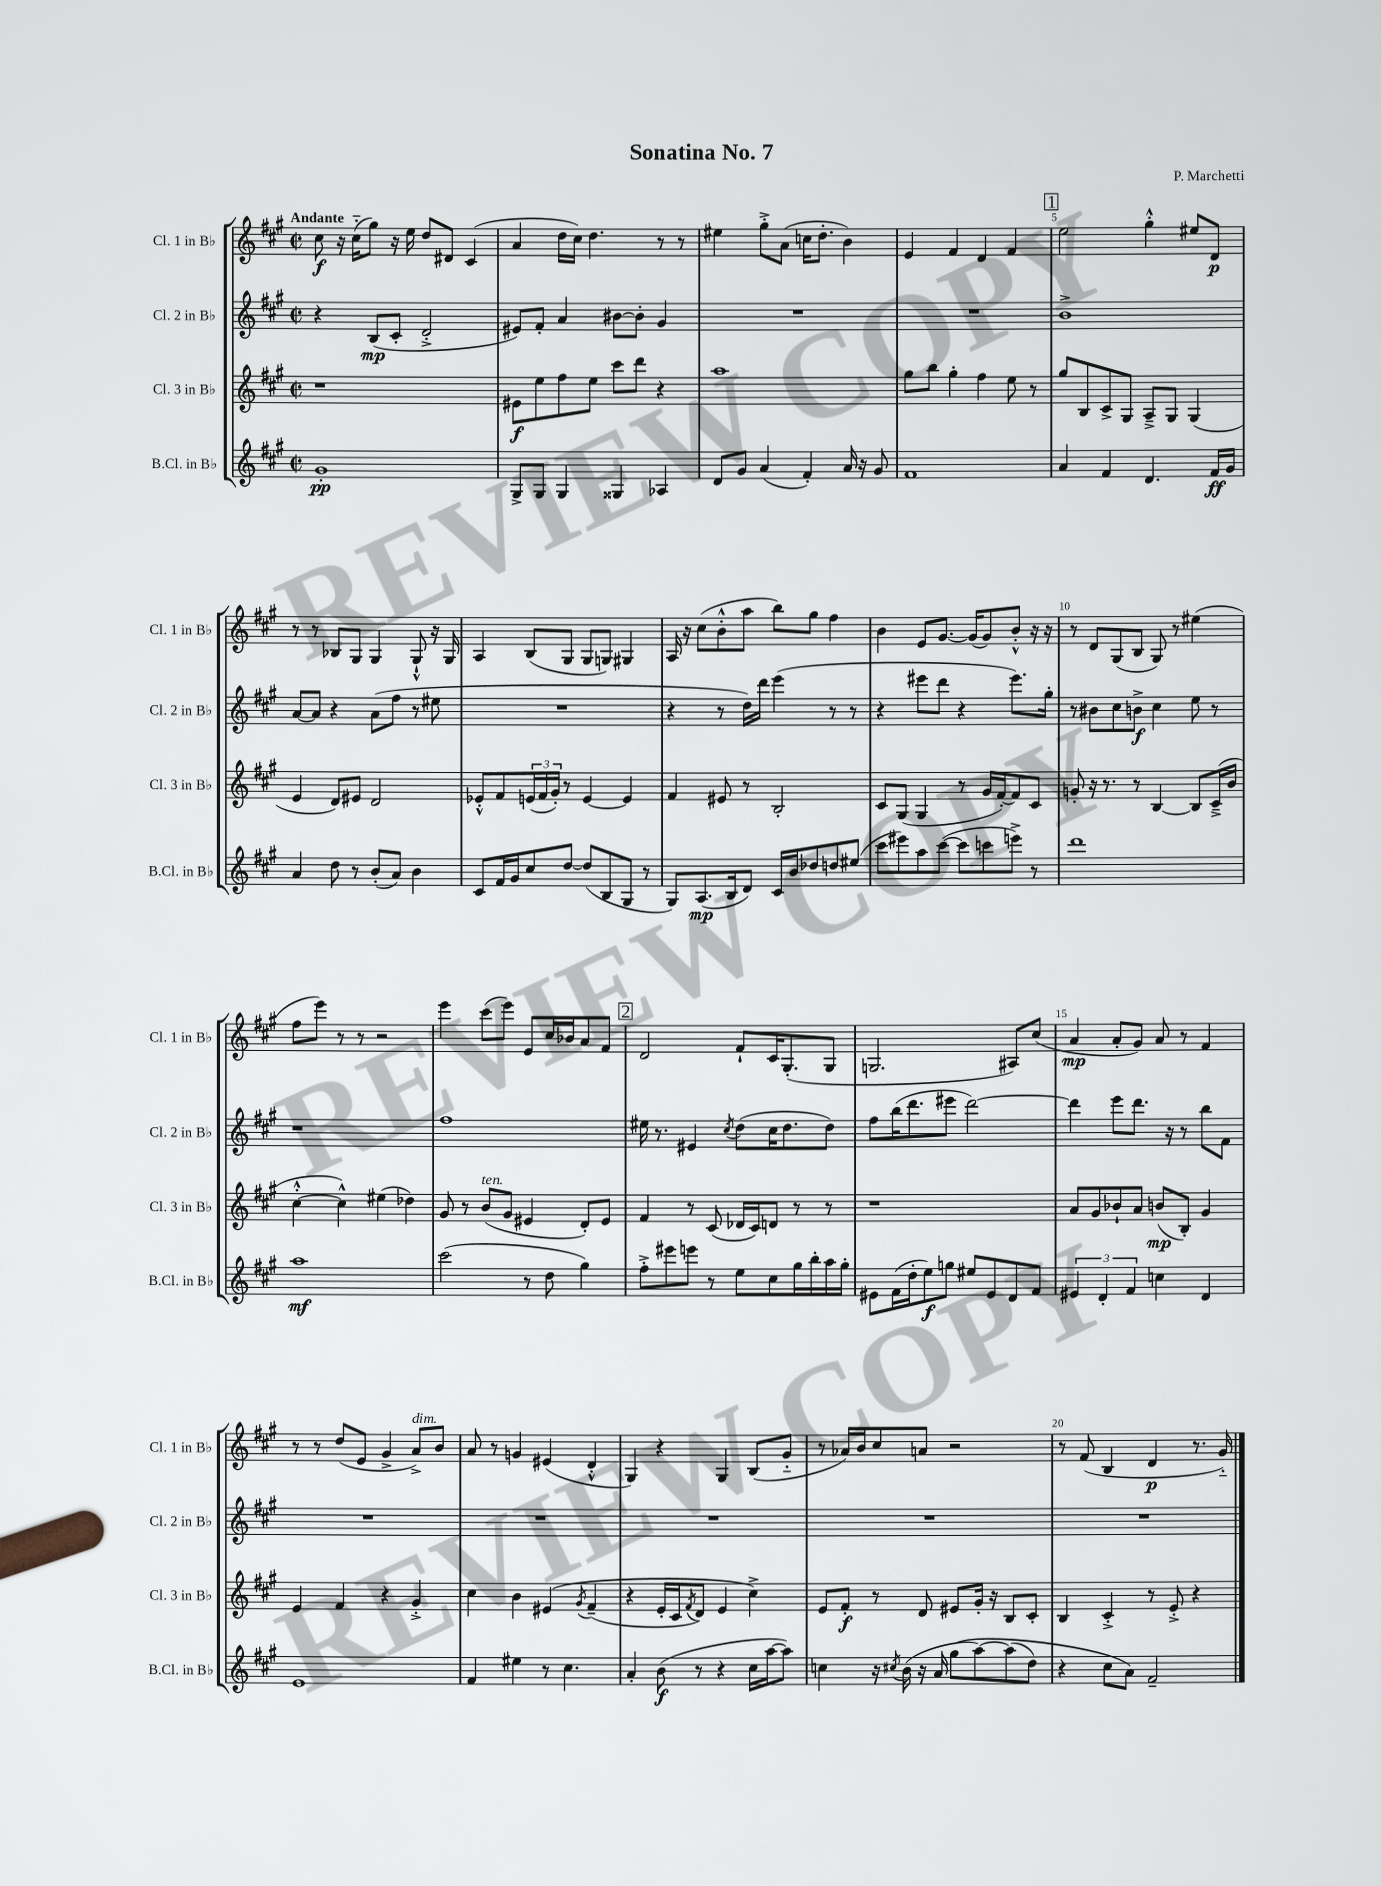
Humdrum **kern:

**kern	**dynam	**kern	**dynam	**kern	**dynam	**kern	**dynam
*part4	*part4	*part3	*part3	*part2	*part2	*part1	*part1
*staff4	*staff4	*staff3	*staff3	*staff2	*staff2	*staff1	*staff1
*I"B.Cl. in B♭	*	*I"Cl. 3 in B♭	*	*I"Cl. 2 in B♭	*	*I"Cl. 1 in B♭	*
*I'B.Cl. in B♭	*	*I'Cl. 3 in B♭	*	*I'Cl. 2 in B♭	*	*I'Cl. 1 in B♭	*
*clefG2	*	*clefG2	*	*clefG2	*	*clefG2	*
*k[f#c#g#]	*	*k[f#c#g#]	*	*k[f#c#g#]	*	*k[f#c#g#]	*
*M2/2	*	*M2/2	*	*M2/2	*	*M2/2	*
*met(c|)	*	*met(c|)	*	*met(c|)	*	*met(c|)	*
=1	=1	=1	=1	=1	=1	=1	=1
!	!	!	!	!	!	!LO:TX:a:B:t=Andante	!
1g#'	pp	1r	.	4r	.	8cc#\	f
.	.	.	.	.	.	16r	.
.	.	.	.	.	.	(16cc#\KL	.
.	.	.	.	(8B/L	mp	8gg#\J)	.
.	.	.	.	8c#'/J	.	16r	.
.	.	.	.	.	.	16ee\	.
.	.	.	.	2d'^/	.	8dd/L	.
.	.	.	.	.	.	8d#X/J	.
.	.	.	.	.	.	(4c#/	.
=2	=2	=2	=2	=2	=2	=2	=2
8G#^/L	.	8e#X\L	f	8e#X/L)	.	4a/	.
8G#/J	.	8ee\	.	8f#'/J	.	.	.
4G#/	.	8ff#\	.	4a/	.	16dd\LL	.
.	.	.	.	.	.	16cc#\JJ)	.
.	.	8ee\J	.	.	.	4.dd\	.
4G##X/	.	8ccc#\L	.	[8b#X\L	.	.	.
.	.	8ddd\J	.	8b#'\J]	.	.	.
4A-X/	.	4r	.	4g#/	.	8r	.
.	.	.	.	.	.	8r	.
=3	=3	=3	=3	=3	=3	=3	=3
8d/L	.	1aa	.	1r	.	4ee#X\	.
8g#/J	.	.	.	.	.	.	.
(4a/	.	.	.	.	.	8gg#'^\L	.
.	.	.	.	.	.	(8a\J	.
4f#'/)	.	.	.	.	.	16ccn\KL	.
.	.	.	.	.	.	8.dd'\J	.
16a/	.	.	.	.	.	4b\)	.
16r	.	.	.	.	.	.	.
8g#/	.	.	.	.	.	.	.
=4	=4	=4	=4	=4	=4	=4	=4
1f#	.	8gg#\L	.	1r	.	4e/	.
.	.	8bb\J	.	.	.	.	.
.	.	4gg#'\	.	.	.	4f#/	.
.	.	4ff#\	.	.	.	4d/	.
.	.	8ee\	.	.	.	4f#/	.
.	.	8r	.	.	.	.	.
!!LO:REH:place=s1:t=1
=5	=5	=5	=5	=5	=5	=5	=5
4a/	.	8gg#/L	.	1b^	.	2ee\	.
.	.	8B/	.	.	.	.	.
4f#/	.	8c#^/	.	.	.	.	.
.	.	8G#/J	.	.	.	.	.
4.d/	.	8A~^/L	.	.	.	4gg#'^^\	.
.	.	8G#/J	.	.	.	.	.
.	.	(4G#/	.	.	.	8ee#X/L	.
16f#/LL	ff	.	.	.	.	8d/J	p
16g#/JJ	.	.	.	.	.	.	.
!!LO:LB:g=z
=6	=6	=6	=6	=6	=6	=6	=6
4a/	.	4e/	.	[8a/L	.	8r	.
.	.	.	.	8a/J]	.	8r	.
8dd\	.	8d/L)	.	4r	.	8B-X/L	.
8r	.	8e#X/J	.	.	.	8G#/J	.
(8b'/L	.	2d/	.	(8a\L	.	4G#/	.
8a/J)	.	.	.	8ff#\J	.	.	.
4b\	.	.	.	8r	.	8G#`^^/	.
.	.	.	.	8ee#X\	.	16r	.
.	.	.	.	.	.	16G#/	.
=7	=7	=7	=7	=7	=7	=7	=7
8c#/L	.	8e-X'^^/L	.	1r	.	4A/	.
16f#/L	.	8f#/	.	.	.	.	.
16g#/J	.	.	.	.	.	.	.
8cc#/	.	(24en/L	.	.	.	(8B/L	.
.	.	24f#/	.	.	.	.	.
.	.	24g#'/JJ)	.	.	.	.	.
[8dd/J	.	8r	.	.	.	8G#/J	.
(8dd/L]	.	[4e/	.	.	.	8G#/L	.
8B/	.	.	.	.	.	8Gn/J)	.
8G#/J	.	4e/]	.	.	.	4G#X/	.
8r	.	.	.	.	.	.	.
=8	=8	=8	=8	=8	=8	=8	=8
8G#/L)	.	4f#/	.	4r	.	16A/	.
.	.	.	.	.	.	16r	.
(8.A/	mp	.	.	.	.	(8cc#\L	.
.	.	8e#X/	.	8r	.	8b'^^\	.
16B/k	.	.	.	.	.	.	.
8d/J)	.	8r	.	16dd\LL)	.	8aa\J	.
.	.	.	.	16ddd\JJ	.	.	.
16c#/LL	.	2B'/	.	(4eee\	.	8bb\L)	.
16b/J	.	.	.	.	.	.	.
8dd-X/	.	.	.	.	.	8gg#\J	.
8ddn/	.	.	.	8r	.	4ff#\	.
(8ee#X/J	.	.	.	8r	.	.	.
=9	=9	=9	=9	=9	=9	=9	=9
8ccc#\L	.	8c#/L	.	4r	.	4b\	.
8eee#X\)	.	(8G#/J	.	.	.	.	.
8aa\	.	4G#/	.	8eee#X\L	.	8e/L	.
([8ccc#\J	.	.	.	8ddd\J	.	[8.g#/J	.
8ccc#\L]	.	8r	.	4r	.	.	.
.	.	.	.	.	.	(16g#/KL]	.
8cccn\	.	16g#/LL	.	.	.	8g#/)	.
.	.	[16f#'/J)	.	.	.	.	.
8eeen^\J)	.	8f#/]	.	8.eee#\L)	.	8b'^^/J	.
8r	.	8c#/J	.	.	.	16r	.
.	.	.	.	16gg#'\Jk	.	16r	.
=10	=10	=10	=10	=10	=10	=10	=10
1ddd	.	8gn'/	.	8r	.	8r	.
.	.	16r	.	8b#X\L	.	8d/L	.
.	.	8.r	.	.	.	.	.
.	.	.	.	8cc#\	.	(8G#/	.
.	.	8r	.	8bn^\J	f	8B/J	.
.	.	[4B/	.	4cc#\	.	8G#/)	.
.	.	.	.	.	.	8r	.
.	.	8B/L]	.	8ee\	.	(4ee#X\	.
.	.	(16c#~^/L	.	8r	.	.	.
.	.	16b/JJ	.	.	.	.	.
!!LO:LB:g=z
=11	=11	=11	=11	=11	=11	=11	=11
1aa	mf	[4cc#'^^\	.	1r	.	8ff#\L	.
.	.	.	.	.	.	8eee\J)	.
.	.	4cc#^^\])	.	.	.	8r	.
.	.	.	.	.	.	8r	.
.	.	(4ee#X\	.	.	.	2r	.
.	.	4dd-X\)	.	.	.	.	.
=12	=12	=12	=12	=12	=12	=12	=12
(2ccc#\	.	8g#/	.	1ff#	.	4eee\	.
.	.	8r	.	.	.	.	.
!	!	!LO:TX:a:i:t=ten.	!	!	!	!	!
.	.	(8b/L	.	.	.	(8ccc#\L	.
.	.	8g#/J	.	.	.	8eee\J)	.
8r	.	4e#X/	.	.	.	8e/L	.
8dd\	.	.	.	.	.	16cc#/L	.
.	.	.	.	.	.	16b-X/J	.
4gg#\)	.	8d'/L)	.	.	.	8a/	.
.	.	8e#/J	.	.	.	8f#/J	.
!!LO:REH:place=s1:t=2
=13	=13	=13	=13	=13	=13	=13	=13
8ff#'^\L	.	4f#/	.	16ee#X\	.	2d/	.
.	.	.	.	8.r	.	.	.
8eee#X\	.	.	.	.	.	.	.
8eeen\J	.	8r	.	4e#X/	.	.	.
8r	.	(8c#/	.	.	.	.	.
.	.	.	.	8qcc#/	.	.	.
8ee\L	.	16d-X/LL	.	(8dd\L	.	8f#`/L	.
.	.	16c#/J)	.	.	.	.	.
8cc#\	.	8dn/J	.	16cc#\K	.	16c#/K	.
.	.	.	.	8.dd\	.	(8.G#'/	.
16gg#\L	.	8r	.	.	.	.	.
16bb'\	.	.	.	.	.	.	.
16aa\	.	8r	.	8dd\J)	.	8G#/J	.
16gg#'\JJ	.	.	.	.	.	.	.
=14	=14	=14	=14	=14	=14	=14	=14
8e#X\L	.	1r	.	8ff#\L	.	2.Gn/	.
(16f#\L	.	.	.	(16bb\K	.	.	.
16dd'\J	.	.	.	8.ddd\	.	.	.
8ee\)	f	.	.	.	.	.	.
8ggn\J	.	.	.	8eee#X\J	.	.	.
8ee#X/L	.	.	.	[2ddd\)	.	.	.
8e#/	.	.	.	.	.	.	.
8d/	.	.	.	.	.	8A#X/L)	.
8f#/J	.	.	.	.	.	(8cc#/J	.
=15	=15	=15	=15	=15	=15	=15	=15
6e#X/	.	8a/L	.	4ddd\]	.	4a/	mp
.	.	8g#/	.	.	.	.	.
6d'/	.	.	.	.	.	.	.
.	.	8b-X`/	.	8eee\L	.	8a'/L	.
6f#/	.	.	.	.	.	.	.
.	.	8a/J	.	8.ddd\J	.	8g#/J)	.
4ccn\	.	(8bn/L	mp	.	.	8a/	.
.	.	.	.	16r	.	.	.
.	.	8B'/J)	.	8r	.	8r	.
4d/	.	4g#/	.	8bb\L	.	4f#/	.
.	.	.	.	8f#\J	.	.	.
!!LO:LB:g=z
=16	=16	=16	=16	=16	=16	=16	=16
1e	.	4e/	.	1r	.	8r	.
.	.	.	.	.	.	8r	.
.	.	4f#/	.	.	.	(8dd/L	.
.	.	.	.	.	.	8e/J	.
.	.	4r	.	.	.	4g#^/	.
!	!	!	!	!	!	!LO:TX:a:i:t=dim.	!
.	.	4g#'^/	.	.	.	8a^/L)	.
.	.	.	.	.	.	8b/J	.
=17	=17	=17	=17	=17	=17	=17	=17
4f#/	.	4cc#\	.	1r	.	8a/	.
.	.	.	.	.	.	8r	.
4ee#X\	.	4b\	.	.	.	4gn/	.
8r	.	(4e#X/	.	.	.	(4e#X/	.
4.cc#\	.	.	.	.	.	.	.
.	.	8qg#/	.	.	.	.	.
.	.	(4f#~/	.	.	.	4d'^^/	.
=18	=18	=18	=18	=18	=18	=18	=18
4a'/	.	4r	.	1r	.	4G#/)	.
(8b\	f	16e'/LL	.	.	.	4r	.
.	.	16c#/J	.	.	.	.	.
.	.	8qf#/	.	.	.	.	.
8r	.	8d/J)	.	.	.	.	.
4r	.	4e/	.	.	.	4G#/	.
16cc#\LL	.	4cc#^\)	.	.	.	(8B/L	.
[16aa\J	.	.	.	.	.	.	.
8aa\J])	.	.	.	.	.	8g#/J	.
=19	=19	=19	=19	=19	=19	=19	=19
4ccn\	.	8e/L	.	1r	.	8r	.
.	.	8f#'/J	f	.	.	16a-X/LL)	.
.	.	.	.	.	.	16b/J	.
16r	.	8r	.	.	.	8cc#/	.
8qcc#X/	.	.	.	.	.	.	.
(16b\	.	.	.	.	.	.	.
16r	.	8d/	.	.	.	8an/J	.
16a/	.	.	.	.	.	.	.
(8gg#\L	.	8e#X/L	.	.	.	2r	.
[8aa\)	.	16g#'/Jk	.	.	.	.	.
.	.	16r	.	.	.	.	.
(8aa\]	.	8B/L	.	.	.	.	.
8dd\J)	.	8c#'/J	.	.	.	.	.
=20	=20	=20	=20	=20	=20	=20	=20
4r	.	4B/	.	1r	.	8r	.
.	.	.	.	.	.	(8f#/	.
8cc#\L	.	4c#'^/	.	.	.	4B/	.
8a\J)	.	.	.	.	.	.	.
2f#~/	.	8r	.	.	.	4d/	p
.	.	8e'^/	.	.	.	.	.
.	.	4r	.	.	.	8.r	.
.	.	.	.	.	.	16g#/)	.
==	==	==	==	==	==	==	==
*-	*-	*-	*-	*-	*-	*-	*-
